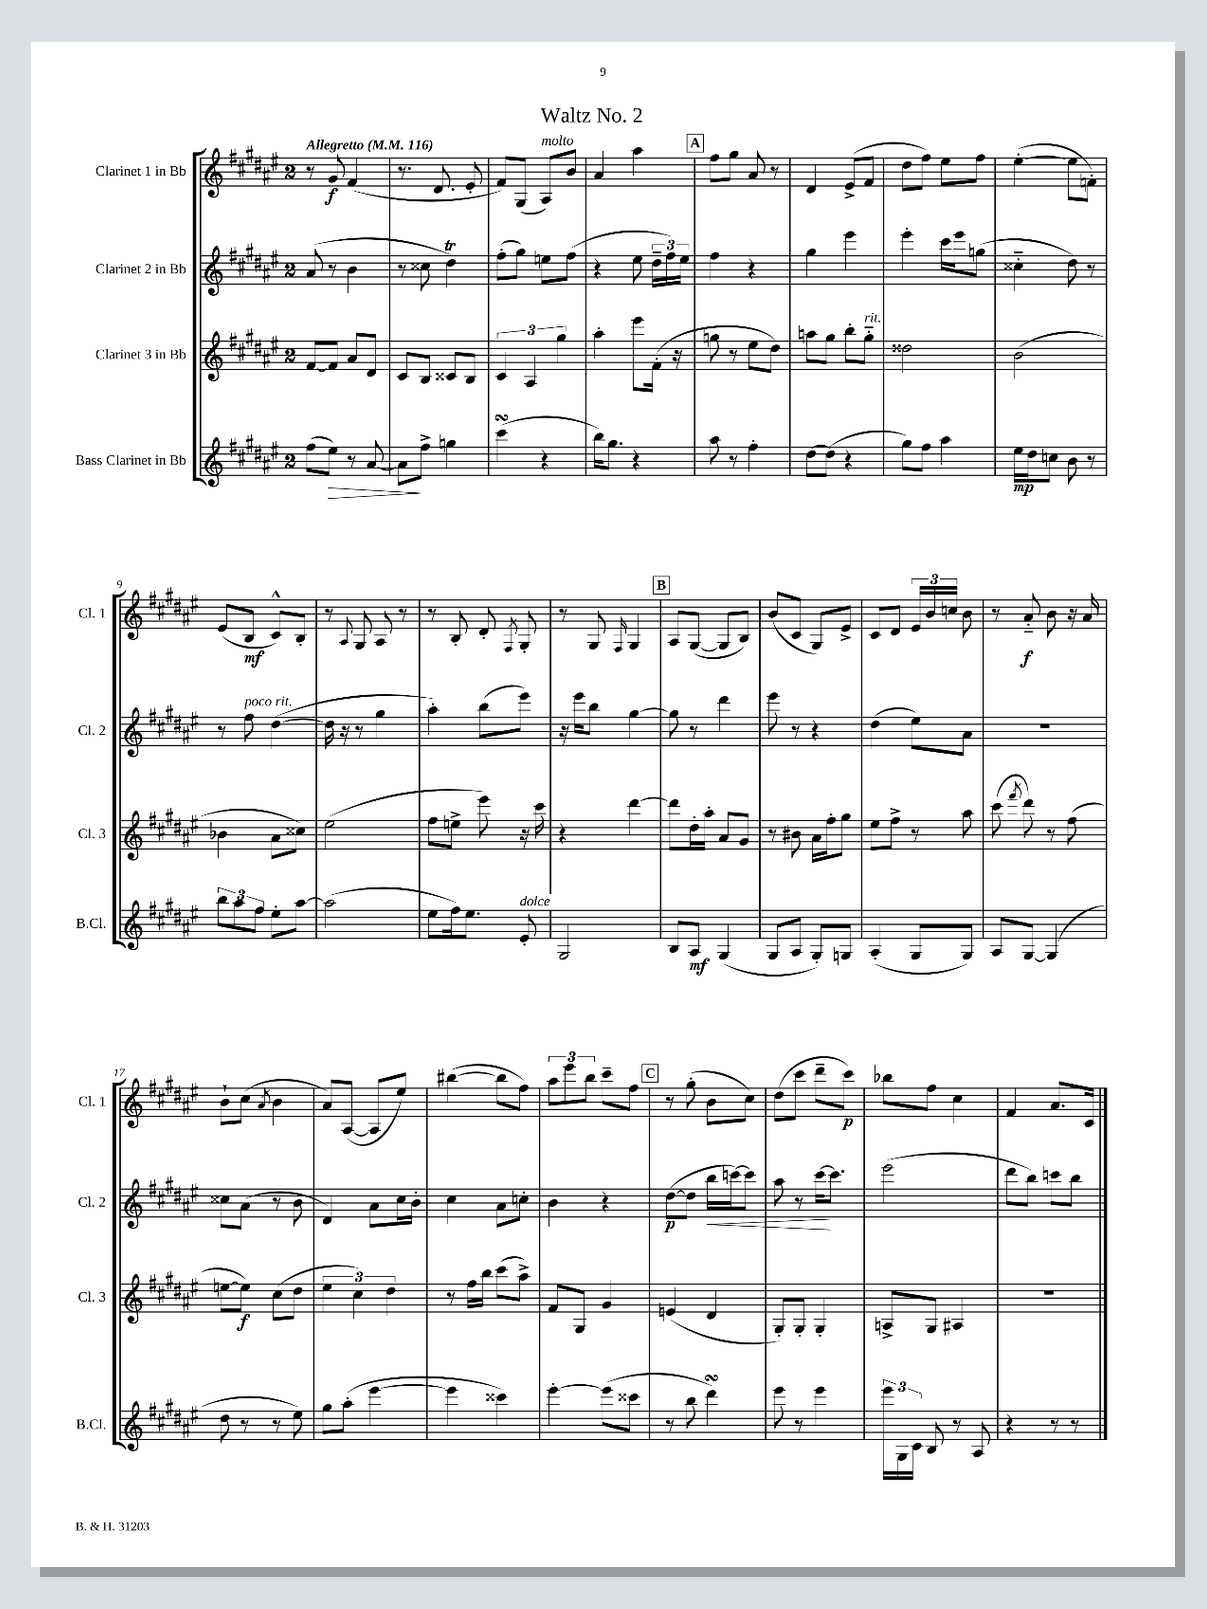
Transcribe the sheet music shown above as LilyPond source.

\header { title = "Waltz No. 2" }
<<
\new StaffGroup <<
\new Staff = "s0" \with { instrumentName = "Clarinet 1 in Bb" shortInstrumentName = "Cl. 1" } {
    \clef treble \key fis \major \once \override Staff.TimeSignature.style = #'single-digit \time 2/4 \tempo "Allegretto" 4 = 116
    \autoBeamOff r8 gis'8\f fis'4( |
    r8. dis'8. eis'8-. |
    fis'8[) gis8]( ais8[^\markup { \italic "molto" }) b'8] |
    ais'4 ais''4 |
    \mark \markup { \box "A" } fis''8[ gis''8] ais'8 r8 |
    dis'4 eis'8[->( fis'8] |
    dis''8[ fis''8]) eis''8[ fis''8] |
    eis''4~-.( eis''8[ f'8]-.) |
    eis'8[( b8]\mf cis'8[-^) b8]-. |
    r8 \appoggiatura { ais8 } gis8 ais8 r8 |
    r8 b8-. dis'8-. \acciaccatura { fis8 } gis8-. |
    r8 gis8 \grace { fis16 } gis4 |
    \mark \markup { \box "B" } ais8[ gis8]~( gis8[ b8]) |
    b'8[( cis'8] gis8[) eis'8]-> |
    cis'8[ dis'8] \tuplet 3/2 { eis'16[ b'16 c''16] } b'8 |
    r8 ais'8-_\f b'8 r16 ais'16 |
    b'8[-! cis''8]( \acciaccatura { ais'8 } b'4 |
    ais'8[) ais8]~( ais8[ eis''8]) |
    bis''4~( bis''8[ fis''8]) |
    \tuplet 3/2 { ais''8[ eis'''8 b''8] } cis'''8[-- fis''8] |
    \mark \markup { \box "C" } r8 gis''8-.( b'8[ cis''8]) |
    dis''8[( cis'''8] dis'''8[-- cis'''8]\p) |
    bes''8[ fis''8] cis''4 |
    fis'4 ais'8.[ cis'16] \bar "|." |
}
\new Staff = "s1" \with { instrumentName = "Clarinet 2 in Bb" shortInstrumentName = "Cl. 2" } {
    \clef treble \key fis \major \once \override Staff.TimeSignature.style = #'single-digit \time 2/4
    \autoBeamOff ais'8( r8 b'4 |
    r8 cisis''8 dis''4\trill) |
    fis''8[-.( gis''8]) e''8[ fis''8]( |
    r4 eis''8 \tuplet 3/2 { dis''16[-- fis''16) eis''16] } |
    \mark \markup { \box "A" } fis''4 r4 |
    gis''4 eis'''4 |
    eis'''4-. cis'''16[ eis'''16 g''8]( |
    cisis''4-_ dis''8) r8 |
    r8 fis''8^\markup { \italic "poco rit." } dis''4~( |
    dis''16 r16 r8 gis''4 |
    ais''4-.) b''8[( eis'''8]) |
    r16 eis'''16[ b''8] gis''4~ |
    \mark \markup { \box "B" } gis''8 r8 dis'''4 |
    eis'''8 r8 r4 |
    dis''4( eis''8[) ais'8] |
    R2 |
    cisis''8[ ais'8]( r8 b'8 |
    dis'4) ais'8[ cis''16 b'16]-. |
    cis''4 ais'8[ c''8]-. |
    b'4 r4 |
    \mark \markup { \box "C" } dis''8[~\p( dis''8] b''16[\< c'''16~) c'''8] |
    ais''8 r8 cis'''16[~\! cis'''8.] |
    eis'''2( |
    dis'''8[ b''8]) c'''8[ b''8] \bar "|." |
}
\new Staff = "s2" \with { instrumentName = "Clarinet 3 in Bb" shortInstrumentName = "Cl. 3" } {
    \clef treble \key fis \major \once \override Staff.TimeSignature.style = #'single-digit \time 2/4
    \autoBeamOff fis'8[~ fis'8] ais'8[ dis'8] |
    cis'8[ b8] cisis'8[ b8] |
    \tuplet 3/2 { cis'4 ais4 gis''4 } |
    ais''4-. eis'''8[ fis'16]-.( r16 |
    \mark \markup { \box "A" } g''8 r8 eis''8[ dis''8]) |
    a''8[ gis''8] b''8[-. gis''8]-_^\markup { \italic "rit." } |
    disis''2 |
    b'2( |
    bes'4 ais'8[ cisis''8]) |
    eis''2( |
    fis''8[ e''8]-> eis'''8) r16 cis'''16 |
    r4 dis'''4~ |
    \mark \markup { \box "B" } dis'''8[ dis''16-. ais''16]-. ais'8[ gis'8] |
    r8 bis'8 ais'16[ fis''16-. gis''8] |
    eis''8[ fis''8]-> r8 ais''8 |
    cis'''8( \acciaccatura { fis'''8 } dis'''8) r8 fis''8( |
    e''8[~ e''8]\f) cis''8[( dis''8] |
    \tuplet 3/2 { eis''4 cis''4) dis''4 } |
    r8 fis''16[ b''16] cis'''8[( ais''8]->) |
    fis'8[ gis8] gis'4 |
    \mark \markup { \box "C" } e'4( dis'4 |
    gis8[-.) gis8]-. gis4-. |
    a8[-> gis8] ais4 |
    r2 \bar "|." |
}
\new Staff = "s3" \with { instrumentName = "Bass Clarinet in Bb" shortInstrumentName = "B.Cl." } {
    \clef treble \key fis \major \once \override Staff.TimeSignature.style = #'single-digit \time 2/4
    \autoBeamOff fis''8[( eis''8]\>) r8 ais'8~ |
    ais'8[\! fis''8]-> g''4 |
    cis'''4\turn( r4 |
    b''16[) gis''8.] r4 |
    \mark \markup { \box "A" } ais''8 r8 fis''4-. |
    dis''8[~ dis''8]( r4 |
    gis''8[) fis''8] ais''4 |
    eis''16[\mp dis''16 c''8] b'8 r8 |
    \tuplet 3/2 { b''8[ ais''8 fis''8] } eis''8[-. ais''8]~ |
    ais''2( |
    eis''8[ fis''16) eis''8.] eis'8-.^\markup { \italic "dolce" } |
    gis2 |
    \mark \markup { \box "B" } b8[ ais8]\mf gis4( |
    gis8[ ais8] gis8[-.) g8] |
    ais4-.( gis8[ gis8]) |
    ais8[ gis8]~ gis4( |
    dis''8 r8 r8 eis''8) |
    gis''8[ ais''8]-.( eis'''4~ |
    eis'''4 cisis'''4) |
    eis'''4~-. eis'''8[( cisis'''8] |
    \mark \markup { \box "C" } r8 b''8 dis'''4\turn) |
    eis'''8 r8 eis'''4 |
    \tuplet 3/2 { eis'''16[ gis16 cis'16] } b8 r8 ais8 |
    r4 r8 r8 \bar "|." |
}
>>
>>
